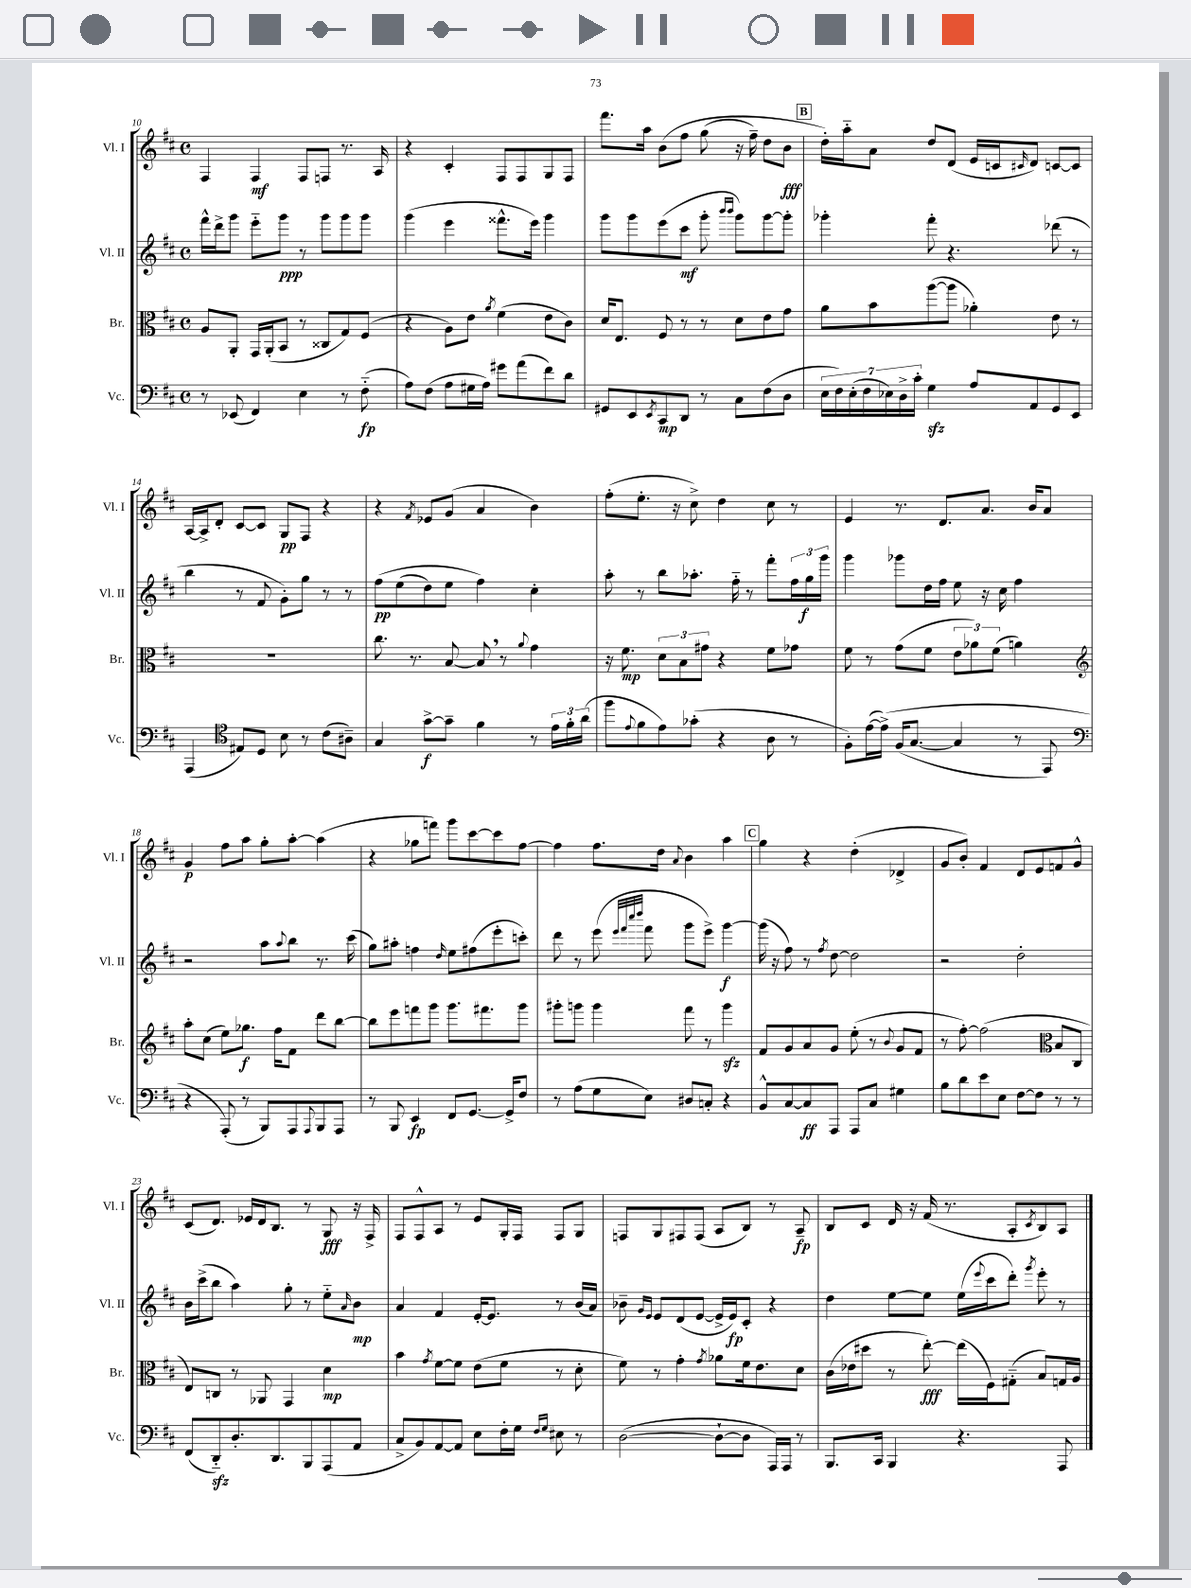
<<
\new StaffGroup <<
\new Staff = "s0" \with { instrumentName = "Vl. I" shortInstrumentName = "Vl. I" } {
    \clef treble \key d \major \defaultTimeSignature \time 4/4
    fis4 fis4\mf fis8 f8 r8. a16 |
    r4 cis'4-. fis8 fis8 g8 fis8 |
    fis'''8. a''16 b'8\( fis''8 g''8( r16 fis''16--) d''8 b'8\fff |
    \mark \markup { \box "B" } d''16-.\) a''16-_ a'8 d''8 d'8( e'16 c'16 \grace { cis'16 } d'8) c'8~ c'8 |
    a16~ a16-> d'8-. cis'8~ cis'8 g8\pp fis8 r4 |
    r4 \acciaccatura { fis'8 } ees'8 g'8( a'4 b'4) |
    fis''8-.( e''8.-. r16 cis''8->) d''4 cis''8 r8 |
    e'4 r8. d'8. a'8. b'16 a'8 |
    g'4\p fis''8 a''8 g''8-. a''8~-. a''4( |
    r4 ges''8 f'''8) g'''8 cis'''8~ cis'''8 fis''8~ |
    fis''4 fis''8. d''16 \appoggiatura { a'8 } b'4 a''4 |
    \mark \markup { \box "C" } g''4 r4 d''4-.( des'4-> |
    g'8 b'8-.) fis'4 d'8 e'8 f'8 g'8-^ |
    cis'8( d'8.) ees'16 d'16 b8. r8 g8\fff r16 fis16-> |
    fis8 fis8-^ a8 r8 e'8 g16-. fis16 fis8 g8 |
    f8 g8 fis8 fis8( a8 b8) r8 a8--\fp |
    b8 cis'8 d'16 r16 fis'16( r8. a8-. \acciaccatura { cis'8 } b8) a8 \bar "|." |
}
\new Staff = "s1" \with { instrumentName = "Vl. II" shortInstrumentName = "Vl. II" } {
    \clef treble \key d \major \defaultTimeSignature \time 4/4
    fis'''16-^ d'''16-> g'''8 e'''8-_ g'''8\ppp r8 g'''8 g'''8 g'''8 |
    g'''4( e'''4 fisis'''8.-^ e'''16) g'''4 |
    g'''8 g'''8 e'''8( cis'''8\mf g'''8-. \grace { b'''16 b'''16 } g'''8) g'''8~ g'''8-. |
    \mark \markup { \box "B" } ges'''4-. fis'''8-. r4. des'''8( r8 |
    b''4 r8 fis'8 g'8-.) g''8 r8 r8 |
    fis''8\pp\( e''8( d''8) e''8 fis''4\) cis''4-. |
    a''8-. r8 b''8 aes''8.-. fis''16-_ r8 fis'''8-. \tuplet 3/2 { fis''16 g''16\f g'''16 } |
    g'''4 ges'''8 d''16 fis''16 e''8 r16 cis''16 fis''4 |
    r2 a''8 \appoggiatura { a''8 } b''8 r8. cis'''16( |
    g''8) ais''8-. f''4 \grace { d''16 } e''8 fis''8( e'''8-. c'''8-.) |
    d'''8 r8 e'''8( \grace { e'''32 fis'''32 cis''''32 d''''32 } fis'''8 g'''8 e'''8->) g'''4~\f |
    \mark \markup { \box "C" } g'''16( r16 fis''8) r8 \acciaccatura { fis''8 } d''8~ d''2 |
    r2 d''2-. |
    b'16 cis'''16->( b''8 a''4) g''8-. r8 e''8-_ \grace { a'16 } b'8\mp |
    a'4 fis'4 e'16~-. e'8. r8 b'16( a'16) |
    bes'8-- \grace { g'16 e'16 } e'8 d'8( e'8~ e'16-> e'16\fp) cis'8-. r4 |
    d''4 e''8~ e''8 e''16( \appoggiatura { e'''8 } cis'''16 d'''8-.) \acciaccatura { g'''8 } e'''8-. r8 \bar "|." |
}
\new Staff = "s2" \with { instrumentName = "Br." shortInstrumentName = "Br." } {
    \clef alto \key d \major \defaultTimeSignature \time 4/4
    a8 a,8-. g,16 a,16-.( b,8 r8 cisis8 g8) fis8( |
    r4 a8) e'8 \acciaccatura { a'8 } fis'4( e'8 cis'8) |
    d'16 e8. fis8 r8 r8 d'8 e'8 g'8 |
    \mark \markup { \box "B" } a'8 b'8 a''8~( a''8 aes'4-.) e'8 r8 |
    R1 |
    cis''8. r8. b8~ b8 \breathe r8 \appoggiatura { a'8 } g'4 |
    r16 fis'8.\mp \tuplet 3/2 { d'8 b8 gis'8 } r4 fis'8 ges'8 |
    fis'8 r8 g'8( fis'8 \tuplet 3/2 { e'8 aes'8) fis'8( } a'4) |
    \clef treble a''8-. cis''8( e''8) ges''8.\f fis''16 fis'8 d'''8 b''8~ |
    b''8 e'''8 f'''8 g'''8 g'''8. fis'''8. g'''8 |
    gis'''8-. g'''8 g'''4 fis'''8 r8 g'''4\sfz |
    \mark \markup { \box "C" } fis'8 g'8 a'8 g'8 e''8-.( r8 \appoggiatura { b'8 } g'8 fis'8 |
    r8 fis''8~-.) fis''2( \clef alto b8 cis8 |
    e8) c8 r8 aes,8 g,4 d'4\mp |
    b'4 \acciaccatura { g'8 } fis'8~ fis'8 e'8( fis'8 r8 d'8-. |
    fis'8) r8 g'4-. \acciaccatura { g'8 } aes'8 fis'16 e'8. d'8 |
    cis'16( ees'16 dis''8 r8 e''8~-.\fff) e''16( fis16) gis8-_( b8) g16 a16 \bar "|." |
}
\new Staff = "s3" \with { instrumentName = "Vc." shortInstrumentName = "Vc." } {
    \clef bass \key d \major \defaultTimeSignature \time 4/4
    r8 ees,8( fis,4) e4 r8 fis8-_\fp( |
    a8) fis8( a8 gis16 a16) gis'8 a'8( fis'8) d'8 |
    gis,8 e,8 \acciaccatura { e,8 } cis,8\mp d,8 r8 cis8 fis8( d8 |
    \mark \markup { \box "B" } \tuplet 7/4 { e16 fis16) e16-.( fis16 ees16) d16-> cis'16-. } g4\sfz a8 a,8 g,8 e,8 |
    a,,4( \clef tenor eis8) d8 b8 r8 cis'8( ais8--) |
    g4 g'8~->\f g'8-- fis'4 r8 \tuplet 3/2 { e'16 fis'16-. a'16( } |
    fis''8 \appoggiatura { e'8 } fis'8 e'8) ges'8-.( r4 a8 r8 |
    fis8-.) e'16~( e'16->)\( fis16( g8.~ g4 r8 e,8) |
    \clef bass r4 a,,8-.(\) r8 b,,8) a,,8 \appoggiatura { a,,8 } b,,8 a,,8 |
    r8 b,,8 e,4\fp fis,8 g,8.~ g,16-> fis8 |
    r8 a8( g8 e8) dis8 c8-. r4 |
    \mark \markup { \box "C" } b,8-^ cis8~ cis8\ff a,,8 a,,8 cis8 gis4 |
    b8 d'8 e'8 e8 fis8~ fis8 r8 r8 |
    fis,8( d,8-_\sfz) d8.-. d,8. b,,8 a,,8( a,8 |
    cis8-> b,8) a,8~ a,8 e8 fis16-. g16 \grace { fis16 g16 } eis8 r8 |
    d2~( d8~-! d8 a,,16) a,,16 r8 |
    b,,8. cis,16 b,,4 r4. a,,8 \bar "|." |
}
>>
>>
\layout { \context { \Score currentBarNumber = #10 } }
